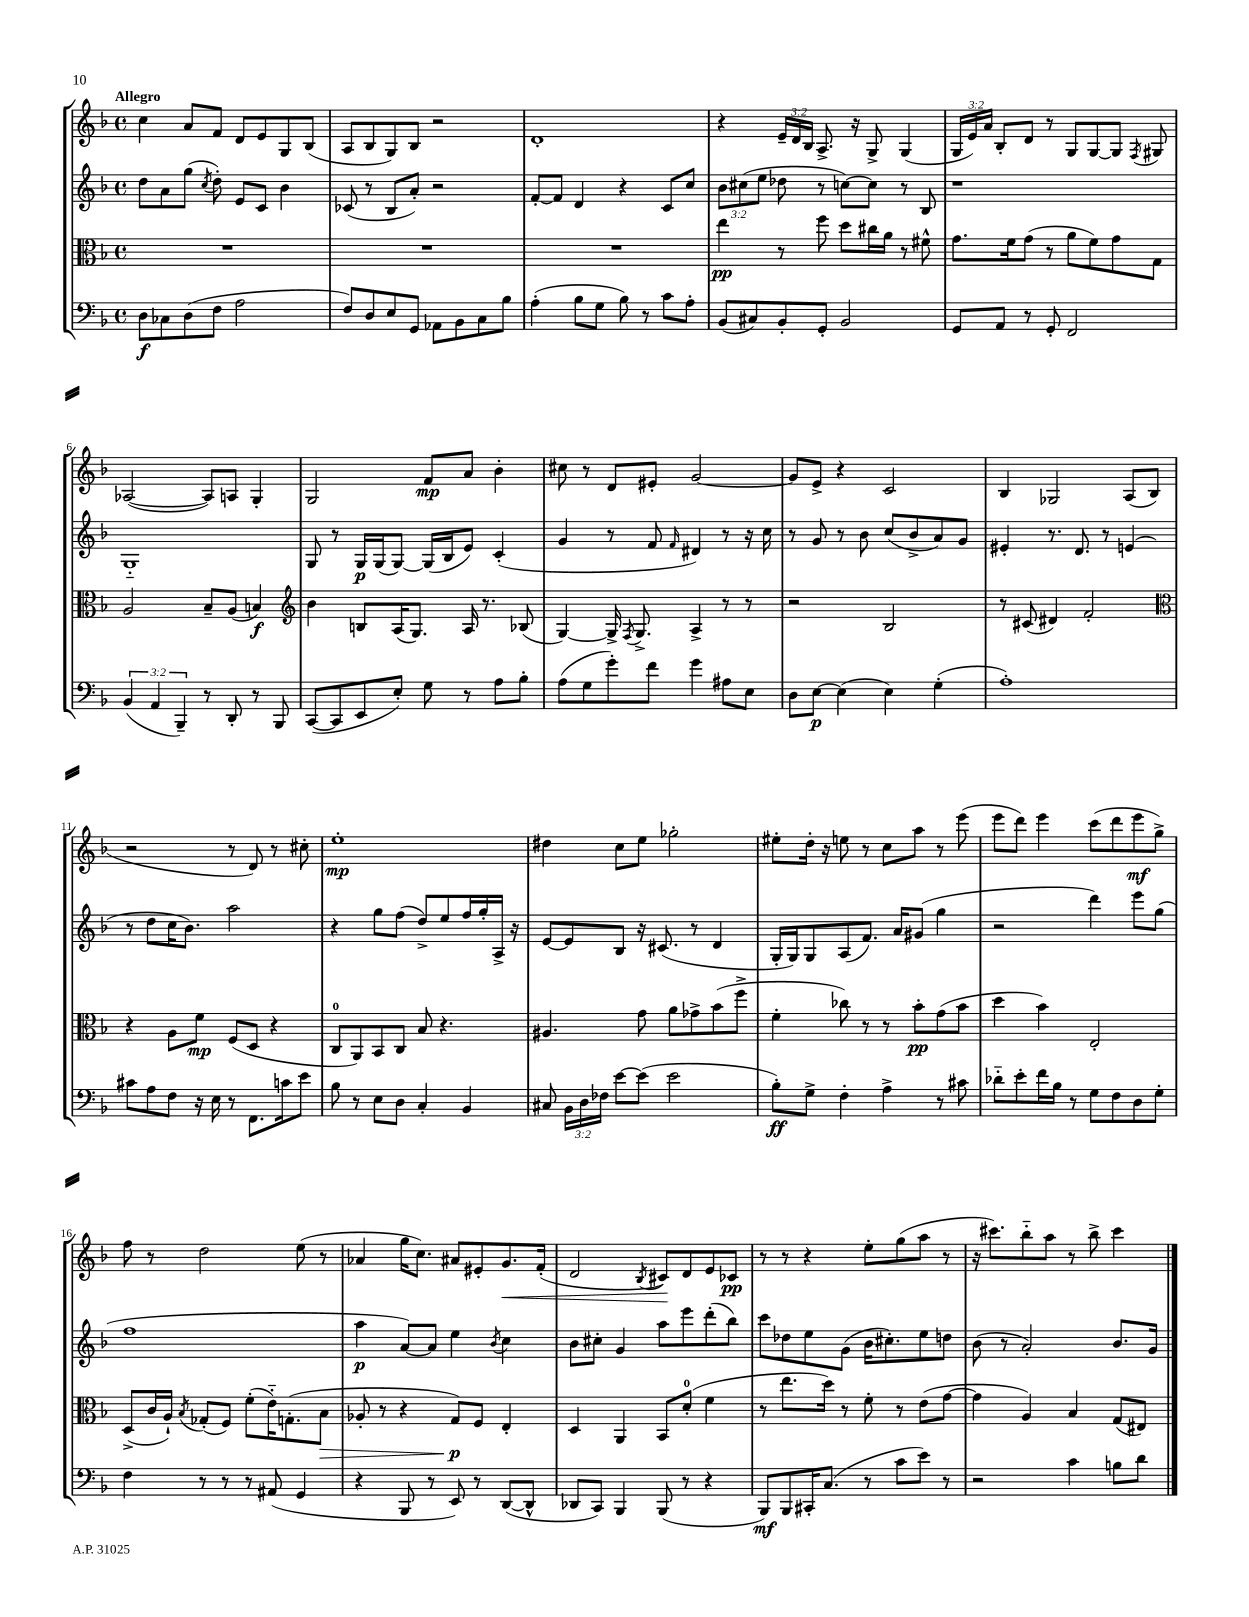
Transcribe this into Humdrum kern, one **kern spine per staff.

**kern	**dynam	**kern	**dynam	**kern	**dynam	**kern	**dynam
*part4	*part4	*part3	*part3	*part2	*part2	*part1	*part1
*staff4	*staff4	*staff3	*staff3	*staff2	*staff2	*staff1	*staff1
*clefF4	*	*clefC3	*	*clefG2	*	*clefG2	*
*k[b-]	*	*k[b-]	*	*k[b-]	*	*k[b-]	*
*M4/4	*	*M4/4	*	*M4/4	*	*M4/4	*
*met(c)	*	*met(c)	*	*met(c)	*	*met(c)	*
=1	=1	=1	=1	=1	=1	=1	=1
!	!	!	!	!	!	!LO:TX:a:B:t=Allegro	!
8D\L	f	1r	.	8dd\L	.	4cc\	.
8C-X\	.	.	.	8a\	.	.	.
(8D\	.	.	.	(8gg\J	.	8a/L	.
.	.	.	.	8qcc/	.	.	.
8F\J	.	.	.	8dd'\)	.	8f/J	.
2A\	.	.	.	8e/L	.	8d/L	.
.	.	.	.	8c/J	.	8e/	.
.	.	.	.	4b-\	.	8G/	.
.	.	.	.	.	.	(8B-/J	.
=2	=2	=2	=2	=2	=2	=2	=2
8F/L)	.	1r	.	(8c-X/	.	8A/L	.
8D/	.	.	.	8r	.	8B-/	.
8E/	.	.	.	8B-/L	.	8G/)	.
8GG/J	.	.	.	8a'/J)	.	8B-/J	.
8AA-X\L	.	.	.	2r	.	2r	.
8BB-\	.	.	.	.	.	.	.
8C\	.	.	.	.	.	.	.
8B-\J	.	.	.	.	.	.	.
=3	=3	=3	=3	=3	=3	=3	=3
(4A'\	.	1r	.	[8f'/L	.	1d'	.
.	.	.	.	8f/J]	.	.	.
8B-\L	.	.	.	4d/	.	.	.
8G\J	.	.	.	.	.	.	.
8B-\)	.	.	.	4r	.	.	.
8r	.	.	.	.	.	.	.
8c\L	.	.	.	8c/L	.	.	.
8A'\J	.	.	.	8cc/J	.	.	.
=4	=4	=4	=4	=4	=4	=4	=4
(8BB-/L	.	4ee\	pp	12b-\L	.	4r	.
.	.	.	.	(12cc#X\	.	.	.
8C#X/)	.	.	.	.	.	.	.
.	.	.	.	12ee\J	.	.	.
8BB-'/	.	8r	.	8dd-X\	.	24e~/LL	.
.	.	.	.	.	.	24d/	.
.	.	.	.	.	.	24B-/JJ	.
8GG'/J	.	8ff\	.	8r	.	8.A^/	.
2BB-/	.	8dd\L	.	[8ccn\L)	.	.	.
.	.	.	.	.	.	16r	.
.	.	16cc#X\L	.	8cc\J]	.	8G^/	.
.	.	16a\JJ	.	.	.	.	.
.	.	8r	.	8r	.	(4G/	.
.	.	8f#X^^\	.	8B-/	.	.	.
=5	=5	=5	=5	=5	=5	=5	=5
8GG/L	.	8.g\L	.	1r	.	24G/LL	.
.	.	.	.	.	.	24e/)	.
.	.	.	.	.	.	24a/JJ	.
8AA/J	.	.	.	.	.	8B-'/L	.
.	.	16f\k	.	.	.	.	.
8r	.	(8g\J	.	.	.	8d/J	.
8GG'/	.	8r	.	.	.	8r	.
2FF/	.	8a\L	.	.	.	8G/L	.
.	.	8f\)	.	.	.	[8G/	.
.	.	8g\	.	.	.	8G/J]	.
.	.	.	.	.	.	8qF/	.
.	.	8G\J	.	.	.	8G#X/	.
!!LO:LB:g=z
=6	=6	=6	=6	=6	=6	=6	=6
(6BB-/	.	2A/	.	1G	.	([2A-X/	.
6AA/	.	.	.	.	.	.	.
6BBB-~/)	.	.	.	.	.	.	.
8r	.	8B-~/L	.	.	.	8A-/L])	.
8DD'/	.	(8A/J	.	.	.	8An/J	.
8r	.	4Bn/)	f	.	.	4G'/	.
8BBB-/	.	.	.	.	.	.	.
=7	=7	=7	=7	=7	=7	=7	=7
*	*	*clefG2	*	*	*	*	*
([8CC/L	.	4b-\	.	8G/	.	2G/	.
8CC/]	.	.	.	8r	.	.	.
8EE/	.	8Bn/L	.	16G/LL	p	.	.
.	.	.	.	(16G/J	.	.	.
8E'/J)	.	(16A/K	.	[8G/J)	.	.	.
.	.	8.G/J)	.	.	.	.	.
8G\	.	.	.	(16G/LL]	.	8f/L	mp
.	.	.	.	16B-/J	.	.	.
8r	.	16A/	.	8e/J)	.	8a/J	.
.	.	8.r	.	.	.	.	.
8A\L	.	.	.	(4c'/	.	4b-'\	.
8B-'\J	.	(8B-X/	.	.	.	.	.
=8	=8	=8	=8	=8	=8	=8	=8
(8A\L	.	[4G/)	.	4g/	.	8cc#X\	.
8G\	.	.	.	.	.	8r	.
8g'\)	.	16G^/]	.	8r	.	8d/L	.
.	.	8qF/	.	.	.	.	.
.	.	8.G^/	.	.	.	.	.
8f\J	.	.	.	8f/	.	8e#X'/J	.
.	.	.	.	16qqf/	.	.	.
4g\	.	4A^/	.	4d#X/)	.	[2g/	.
8A#X\L	.	8r	.	8r	.	.	.
8E\J	.	8r	.	16r	.	.	.
.	.	.	.	16cc\	.	.	.
=9	=9	=9	=9	=9	=9	=9	=9
8D\L	.	2r	.	8r	.	8g/L]	.
[8E\J	p	.	.	8g/	.	8e^/J	.
(4E\]	.	.	.	8r	.	4r	.
.	.	.	.	8b-\	.	.	.
4E\)	.	2B-/	.	(8cc/L	.	2c/	.
.	.	.	.	8b-^/	.	.	.
(4G'\	.	.	.	8a/)	.	.	.
.	.	.	.	8g/J	.	.	.
=10	=10	=10	=10	=10	=10	=10	=10
1A')	.	8r	.	4e#X'/	.	4B-/	.
.	.	(8c#X/	.	.	.	.	.
.	.	4d#X/)	.	8.r	.	2G-X/	.
.	.	.	.	8.d/	.	.	.
.	.	2f'/	.	.	.	.	.
.	.	.	.	8r	.	.	.
.	.	.	.	(4en/	.	(8A/L	.
.	.	.	.	.	.	8B-/J	.
!!LO:LB:g=z
=11	=11	=11	=11	=11	=11	=11	=11
*	*	*clefC3	*	*	*	*	*
8c#X\L	.	4r	.	8r	.	2r	.
8A\	.	.	.	8dd\L	.	.	.
8F\J	.	8A\L	.	16cc\K	.	.	.
.	.	.	.	8.b-\J)	.	.	.
16r	.	8f\J	mp	.	.	.	.
16E\	.	.	.	.	.	.	.
8r	.	(8F/L	.	2aa\	.	8r	.
8.FF\L	.	8D/J	.	.	.	8d/)	.
.	.	4r	.	.	.	8r	.
16cn\k	.	.	.	.	.	.	.
8e\J	.	.	.	.	.	8cc#X'\	.
=12	=12	=12	=12	=12	=12	=12	=12
8B-\	.	8C/L	.	4r	.	1ee'	mp
8r	.	8AA/)	.	.	.	.	.
8E\L	.	8BB-/	.	8gg\L	.	.	.
8D\J	.	8C/J	.	(8ff\J	.	.	.
4C'/	.	8B-/	.	8dd^/L)	.	.	.
.	.	4.r	.	8ee/	.	.	.
4BB-/	.	.	.	16ff/L	.	.	.
.	.	.	.	16gg'/	.	.	.
.	.	.	.	16A^/JJ	.	.	.
.	.	.	.	16r	.	.	.
=13	=13	=13	=13	=13	=13	=13	=13
8C#X/	.	4.A#X/	.	[8e/L	.	4dd#X\	.
24BB-\LL	.	.	.	8e/]	.	.	.
24D\	.	.	.	.	.	.	.
24F-X\JJ	.	.	.	.	.	.	.
[8e\L	.	.	.	8B-/J	.	8cc\L	.
(8e\J]	.	8g\	.	16r	.	8ee\J	.
.	.	.	.	(8.c#X/	.	.	.
2e\	.	8a\L	.	.	.	2gg-X'\	.
.	.	8g-X^\	.	8r	.	.	.
.	.	(8b-\	.	4d/	.	.	.
.	.	8ff^\J	.	.	.	.	.
=14	=14	=14	=14	=14	=14	=14	=14
8B-'\L)	ff	4f'\	.	16G'/LL	.	8ee#X'\L	.
.	.	.	.	16G/J)	.	.	.
8G^\J	.	.	.	8G/	.	16dd'\Jk	.
.	.	.	.	.	.	16r	.
4F'\	.	8cc-X\)	.	(8A/	.	8een\	.
.	.	8r	.	8.f/J)	.	8r	.
4A^\	.	8r	.	.	.	8cc\L	.
.	.	.	.	16a/KL	.	.	.
.	.	8b-'\L	pp	(8g#X/J	.	8aa\J	.
8r	.	(8g\	.	4gg\	.	8r	.
8c#X\	.	8b-\J	.	.	.	(8eee\	.
=15	=15	=15	=15	=15	=15	=15	=15
8d-X\L	.	4dd\	.	2r	.	8eee\L	.
8e'\	.	.	.	.	.	8ddd\J)	.
16f\L	.	4b-\)	.	.	.	4eee\	.
16B-\JJ	.	.	.	.	.	.	.
8r	.	.	.	.	.	.	.
8G\L	.	2E'/	.	4ddd\)	.	(8ccc\L	.
8F\	.	.	.	.	.	8ddd\	.
8D\	.	.	.	8eee\L	.	8eee\	mf
8G'\J	.	.	.	(8gg\J	.	8gg^\J)	.
!!LO:LB:g=z
=16	=16	=16	=16	=16	=16	=16	=16
4F\	.	(8D^/L	.	1ff	.	8ff\	.
.	.	16c/L	.	.	.	8r	.
.	.	16A`/JJ)	.	.	.	.	.
.	.	8qB-/	.	.	.	.	.
8r	.	(8G-X'/L	.	.	.	2dd\	.
8r	.	8F/J)	.	.	.	.	.
8r	.	(8f'\L	.	.	.	.	.
(8AA#X/	.	16e\K)	.	.	.	.	.
.	.	(8.Gn'\	.	.	.	.	.
4GG/	.	.	.	.	.	(8ee\	.
!	!	!	!LO:HP:b	!	!	!	!
.	.	8B-\J	>	.	.	8r	.
=17	=17	=17	=17	=17	=17	=17	=17
4r	.	8A-X'/	.	4aa\	p	4a-X/	.
.	.	8r	.	.	.	.	.
8BBB-/	.	4r	.	[8a/L)	.	16gg\KL	.
.	.	.	.	.	.	8.cc\J)	.
8r	.	.	.	8a/J]	.	.	.
8EE/)	.	8G/L)	p	4ee\	.	8a#X/L	.
8r	.	8F/J	]	.	.	8e#X'/	.
.	.	.	.	8qb-/	.	.	.
!	!	!	!	!	!	!	!LO:HP:b
([8DD/L	.	4E'/	.	4cc\	.	8.g/	<
8DD^^/J]	.	.	.	.	.	.	.
.	.	.	.	.	.	(16f'/Jk	.
=18	=18	=18	=18	=18	=18	=18	=18
8DD-X/L	.	4D/	.	8b-\L	.	2d/	.
8CC/J)	.	.	.	8cc#X'\J	.	.	.
4BBB-/	.	4AA/	.	4g/	.	.	.
.	.	.	.	.	.	8qB-/	.
(8BBB-/	.	8BB-/L	.	8aa\L	.	8c#X/L)	.
8r	.	(8d'/J	.	8eee\	.	8d/	[
4r	.	4f\	.	(8ddd'\	.	8e/	.
.	.	.	.	8bb-\J)	.	8c-X/J	pp
=19	=19	=19	=19	=19	=19	=19	=19
8BBB-/L)	mf	8r	.	8ccc\L	.	8r	.
8BBB-/	.	8.ee\L	.	8dd-X\	.	8r	.
16CC#X'/K	.	.	.	8ee\	.	4r	.
(8.C/J	.	16dd\Jk)	.	.	.	.	.
.	.	8r	.	(8g\J	.	.	.
8r	.	8f'\	.	16b-\KL	.	8ee'\L	.
.	.	.	.	8.cc#X'\)	.	.	.
8c\L	.	8r	.	.	.	(8gg\	.
8e\J)	.	(8e\L	.	8ee\	.	8aa\J	.
8r	.	[8g\J	.	8ddn\J	.	8r	.
=20	=20	=20	=20	=20	=20	=20	=20
2r	.	4g\]	.	(8b-\	.	16r	.
.	.	.	.	.	.	8.ccc#X\L)	.
.	.	.	.	8r	.	.	.
.	.	4A/)	.	2a'/)	.	8bb-\	.
.	.	.	.	.	.	8aa\J	.
4c\	.	4B-/	.	.	.	8r	.
.	.	.	.	.	.	8bb-^\	.
8Bn\L	.	(8G/L	.	8.b-/L	.	4ccc#\	.
8d\J	.	8E#X/J)	.	.	.	.	.
.	.	.	.	16g/Jk	.	.	.
==	==	==	==	==	==	==	==
*-	*-	*-	*-	*-	*-	*-	*-
